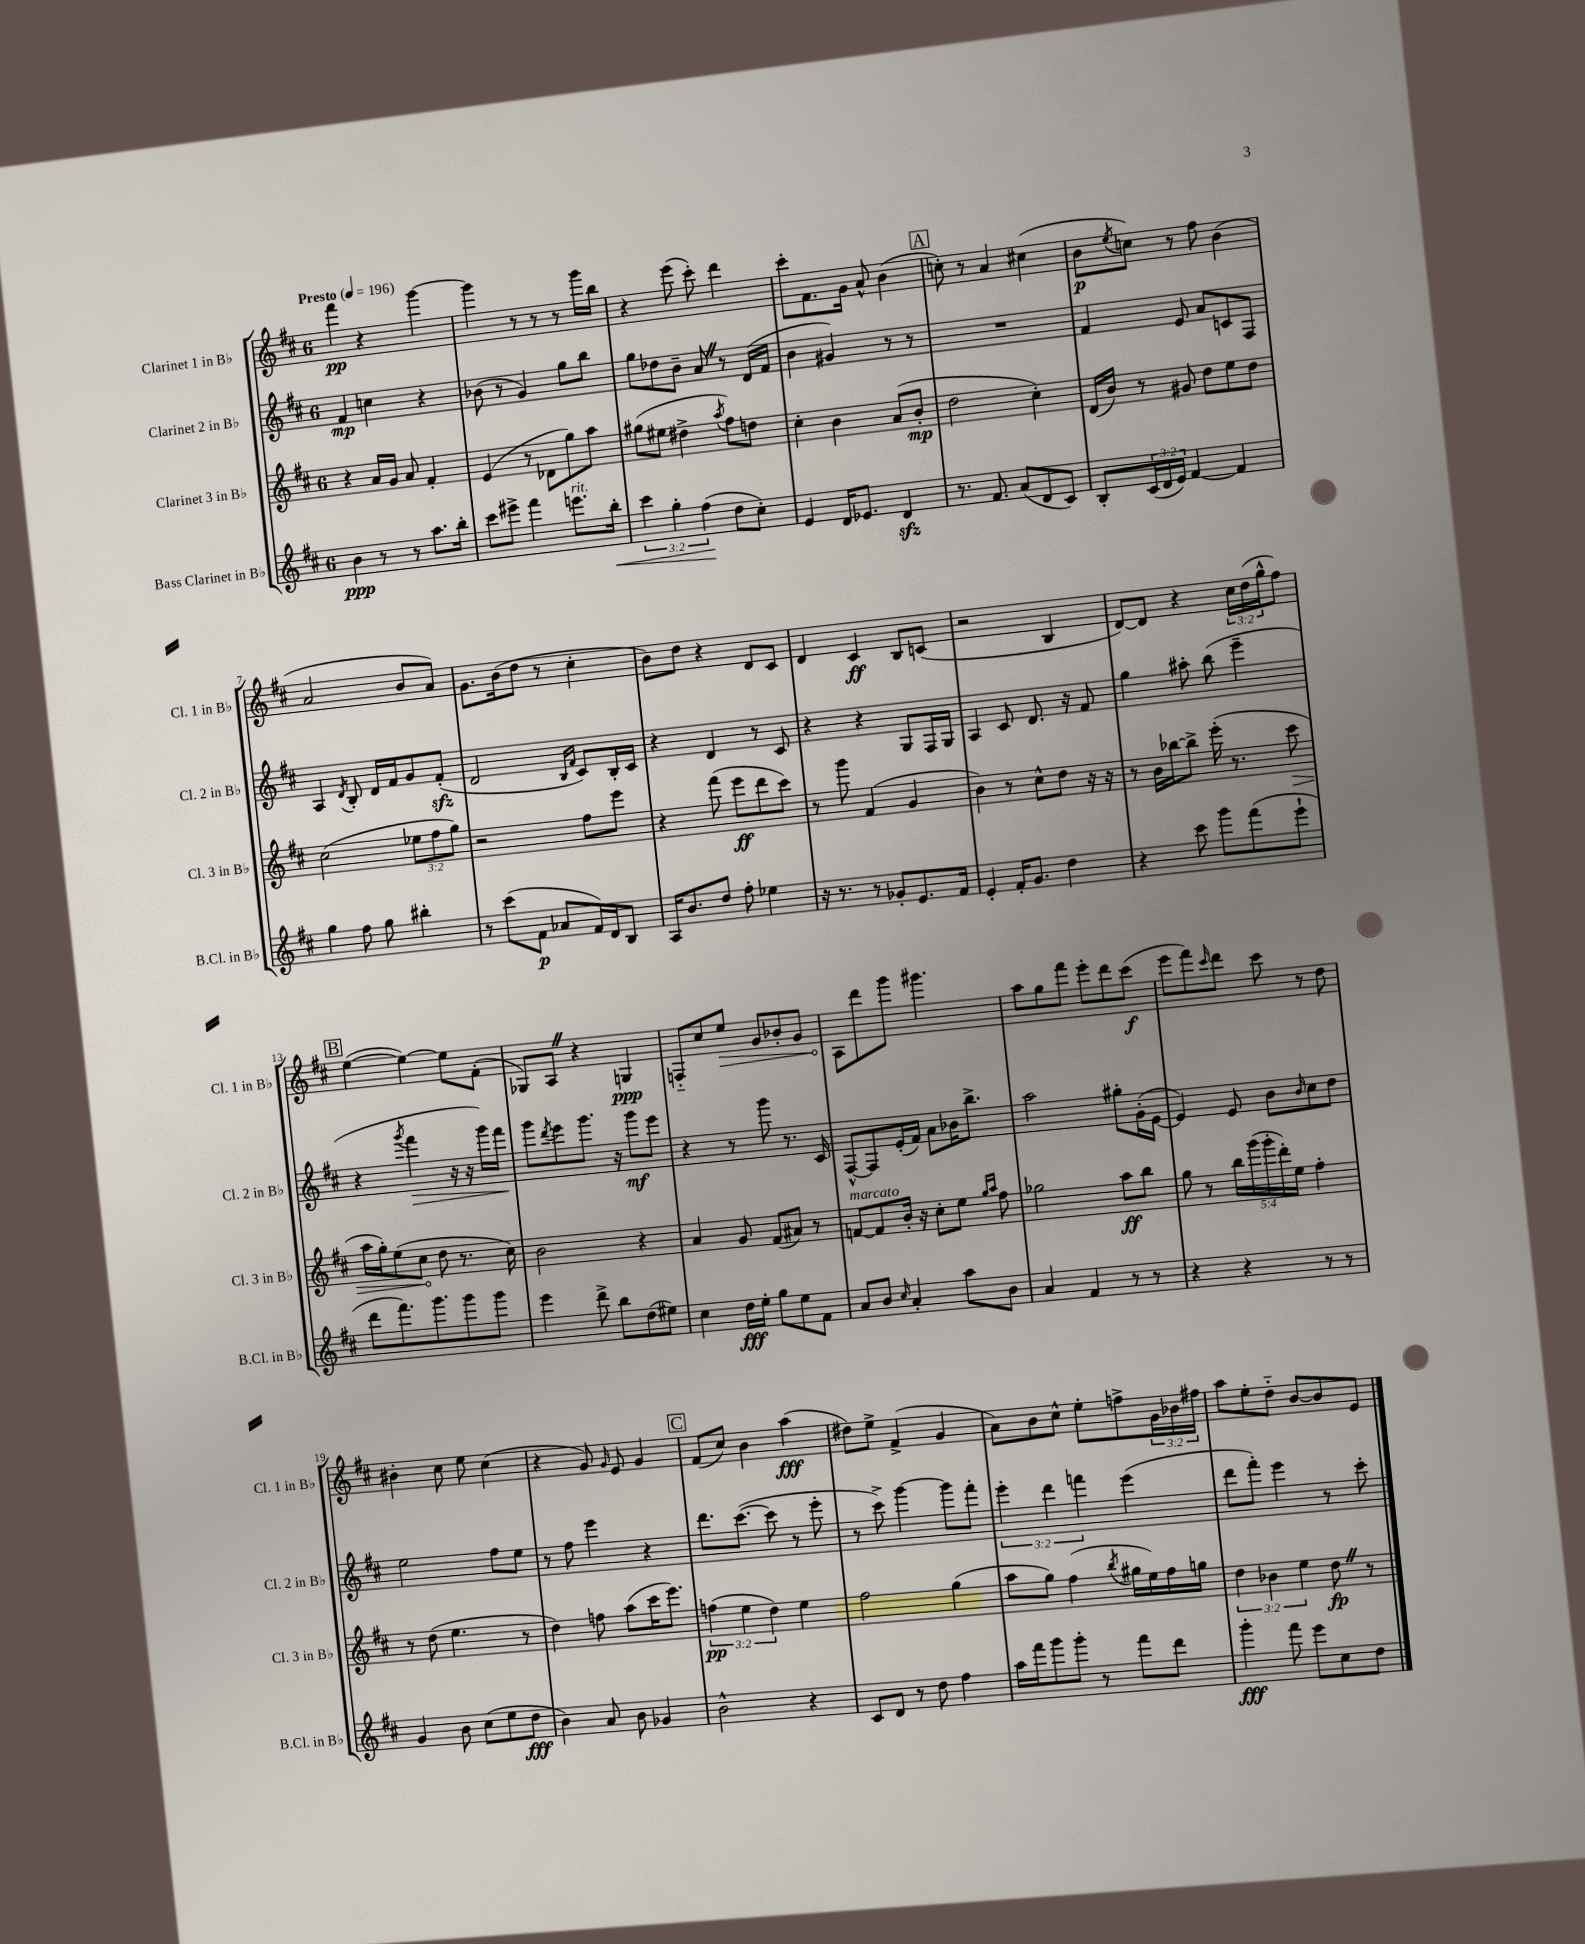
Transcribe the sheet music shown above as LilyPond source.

<<
\new StaffGroup <<
\new Staff = "s0" \with { instrumentName = "Clarinet 1 in Bb" shortInstrumentName = "Cl. 1 in Bb" } {
    \clef treble \key d \major \once \override Staff.TimeSignature.style = #'single-digit \time 6/8 \override Staff.TupletNumber.text = #tuplet-number::calc-fraction-text \tempo "Presto" 4 = 196
    fis'''4\pp r4 g'''4~ |
    g'''4 r8 r8 r8 g'''16 b''16 |
    r4 e'''8( cis'''8-.) d'''4 |
    cis'''8-. fis'8. g'16 a'8-^ b'4( |
    \mark \markup { \box "A" } c''8-.) r8 a'4 cis''4( |
    b'8\p \acciaccatura { e''8 } c''8) r8 fis''8 b'4( |
    a'2 b'8 a'8) |
    g'8. b'16( d''8 r8 cis''4-. |
    b'8) d''8 r4 d'8 cis'8 |
    d'4 cis'4\ff b8 c'8( |
    r2 b4 |
    d'8~) d'8 r4 \tuplet 3/2 { cis''16 d''16( g''16-^ } fis''8) |
    \mark \markup { \box "B" } e''4~( e''4~) e''8 fis'8-.( |
    ges8) a8 \once \override BreathingSign.text = \markup { \musicglyph "scripts.caesura.straight" } \breathe r4 g4\ppp |
    f8-_ cis''8 \once \override Hairpin.circled-tip = ##t e''8\> g'8 bes'8-. g'8 |
    a8\! d'''8 g'''8 gis'''4. |
    a''8 g''8 fis'''8 e'''8-. d'''8 cis'''8\f( |
    e'''8 fis'''8) \grace { cis'''16 } d'''8 cis'''8 r8 d''8 |
    bis'4-. cis''8 e''8 cis''4( |
    r4 g'8) \grace { g'16 } e'8 g'4 |
    \mark \markup { \box "C" } fis'8( cis''8) b'4 a''4\fff( |
    dis''8) e''8-> fis'4->( g'4 |
    a'8) b'8 cis''8-^ e''8-. f''8-> \tuplet 3/2 { g'16 bes'16 fis''16 } |
    a''8 e''8-. d''8-_ b'8~ b'8 e'8 \bar "|." |
}
\new Staff = "s1" \with { instrumentName = "Clarinet 2 in Bb" shortInstrumentName = "Cl. 2 in Bb" } {
    \clef treble \key d \major \once \override Staff.TimeSignature.style = #'single-digit \time 6/8 \override Staff.TupletNumber.text = #tuplet-number::calc-fraction-text
    fis'4\mp c''4 r4 |
    bes'8( r8 g'4) g''8 b''8 |
    g''8 des''8 b'8-- a'8 \once \override BreathingSign.text = \markup { \musicglyph "scripts.caesura.straight" } \breathe r8 d'16( fis'16 |
    b'4 gis'4) r8 r8 |
    \mark \markup { \box "A" } R2. |
    fis'4 e'8 a'8 c'8 fis8 |
    a4 \acciaccatura { d'8 } b8-. d'16 fis'16 g'8 fis'8-.\sfz( |
    d'2 \grace { b16 fis'16 } cis'8) b16-. cis'16 |
    r4 d'4 r8 cis'8 |
    r4 r4 g8 fis16 g16 |
    a4 cis'8 d'8. r16 fis'8 |
    g''4 ais''8-. b''8( e'''4-- |
    \mark \markup { \box "B" } r4 \acciaccatura { g'''8 } fis'''4\> r16 r16 g'''16) fis'''16\! |
    g'''8 \acciaccatura { d'''8 } e'''8 g'''8. r16 g'''8\mf e'''8 |
    r4 r8 g'''8 r8. cis'16 |
    fis8~-^ fis8 e'16-.( fis'16) a'8 bes'16 b''8.-> |
    a''2 gis''8-. g'16-.( e'16~ |
    e'4) e'8 b'8 \grace { b'16 } cis''8 d''8 |
    e''2 fis''8 e''8 |
    r8 fis''8 e'''4 r4 |
    \mark \markup { \box "C" } d'''8. cis'''8.~( cis'''8 r8 e'''8-. |
    r8 cis'''8->) g'''4~ g'''8 fis'''8-. |
    \tuplet 3/2 { e'''4-. d'''4 f'''4 } e'''4( |
    d'''8 fis'''8-.) e'''4 r8 cis'''8-. \bar "|." |
}
\new Staff = "s2" \with { instrumentName = "Clarinet 3 in Bb" shortInstrumentName = "Cl. 3 in Bb" } {
    \clef treble \key d \major \once \override Staff.TimeSignature.style = #'single-digit \time 6/8 \override Staff.TupletNumber.text = #tuplet-number::calc-fraction-text
    r4 a'16 g'16 a'8 fis'4-. |
    e'4( r8 des'8 g''8) a''8 |
    gis''8( eis''8 dis''4-> \acciaccatura { a''8 } fis''8) d''8 |
    cis''4-. b'4 a'8( b'8-.\mp |
    \mark \markup { \box "A" } d''2 cis''4-.) |
    d'16( b'16) r8 gis'8 d''8 e''8 d''8 |
    cis''2( \tuplet 3/2 { ees''8 fis''8 g''8) } |
    r2 fis''8 e'''8 |
    r4 fis'''8( e'''8\ff d'''8 cis'''8) |
    r8 g'''8 fis'4( g'4 |
    b'4) r8 cis''8-^ d''8 r16 r16 |
    r8 b'16 bes''16~ bes''8-> e'''16-.( r8. \once \override Hairpin.circled-tip = ##t cis'''8\> |
    \mark \markup { \box "B" } a''16 g''16-.) e''8( cis''8\! d''8 r8. cis''16) |
    b'2 r4 |
    a'4 g'8 fis'8( ais'8) r8 |
    f'8~^\markup { \italic "marcato" } f'8 b'16-. r16 cis''8-. e''8 \grace { g''16 a''16 } fis''8 |
    ges''2 a''8\ff b''8 |
    g''8 r8 \tuplet 5/4 { b''16 g'''16( g'''16-. d'''16-.) e''16 } fis''4-. |
    r8 d''8( e''4. r8 |
    d''4) f''8 a''8( cis'''16 e'''8.) |
    \mark \markup { \box "C" } \tuplet 3/2 { f''4\pp( e''4 d''4) } e''4 |
    fis''2 g''4( |
    a''8 g''8) fis''4( \acciaccatura { b''8 } gis''16 e''16) fis''16 g''16 |
    \tuplet 3/2 { d''4 bes'4 e''4 } d''8\fp \once \override BreathingSign.text = \markup { \musicglyph "scripts.caesura.straight" } \breathe r8 \bar "|." |
}
\new Staff = "s3" \with { instrumentName = "Bass Clarinet in Bb" shortInstrumentName = "B.Cl. in Bb" } {
    \clef treble \key d \major \once \override Staff.TimeSignature.style = #'single-digit \time 6/8 \override Staff.TupletNumber.text = #tuplet-number::calc-fraction-text
    b'4\ppp r8 r8 a''8. b''16-. |
    cis'''8 eis'''8-> fis'''4 e'''8.^\markup { \italic "rit." } b''16-.\< |
    \tuplet 3/2 { cis'''4 g''4-. fis''4\!( } d''8 cis''8-.) |
    e'4 d'16 ees'8. d'4\sfz |
    \mark \markup { \box "A" } r8. fis'8. a'8( d'8 cis'8) |
    b8-. \tuplet 3/2 { cis'16( d'16 e'16) } fis'4~ fis'4 |
    g''4 fis''8 g''8 bis''4-. |
    r8 cis'''8( fis'8\p aes'8 fis'16) d'16 b8 |
    a16 b'8. d''8 fis''8-. ees''4 |
    r16 r8. r8 ges'8-. e'8. fis'16 |
    e'4-. fis'16-. g'8. d''4 |
    r4 cis'''8 g'''8 fis'''8( e'''8-! |
    \mark \markup { \box "B" } d'''8 fis'''8.) g'''8. g'''8 g'''8 |
    e'''4 d'''8-> b''8 d''8( eis''8) |
    cis''4 d''16\fff e''16-. g''8 e''8 fis'8 |
    a'8 b'8 \grace { cis''16 } a'4-. a''8 b'8 |
    a'4 fis'4 r8 r8 |
    r4 r4 r8 r8 |
    g'4 b'8 cis''8( e''8 d''8\fff |
    b'4) a'8 b'8 ges'4 |
    \mark \markup { \box "C" } b'2-^ r4 |
    cis'8 d'8 r8 d''8 fis''4 |
    a''16 fis'''16 g'''8 g'''8-. r8 fis'''8 d'''8 |
    g'''4-.\fff fis'''8 e'''8 cis''8 d''8 \bar "|." |
}
>>
>>
